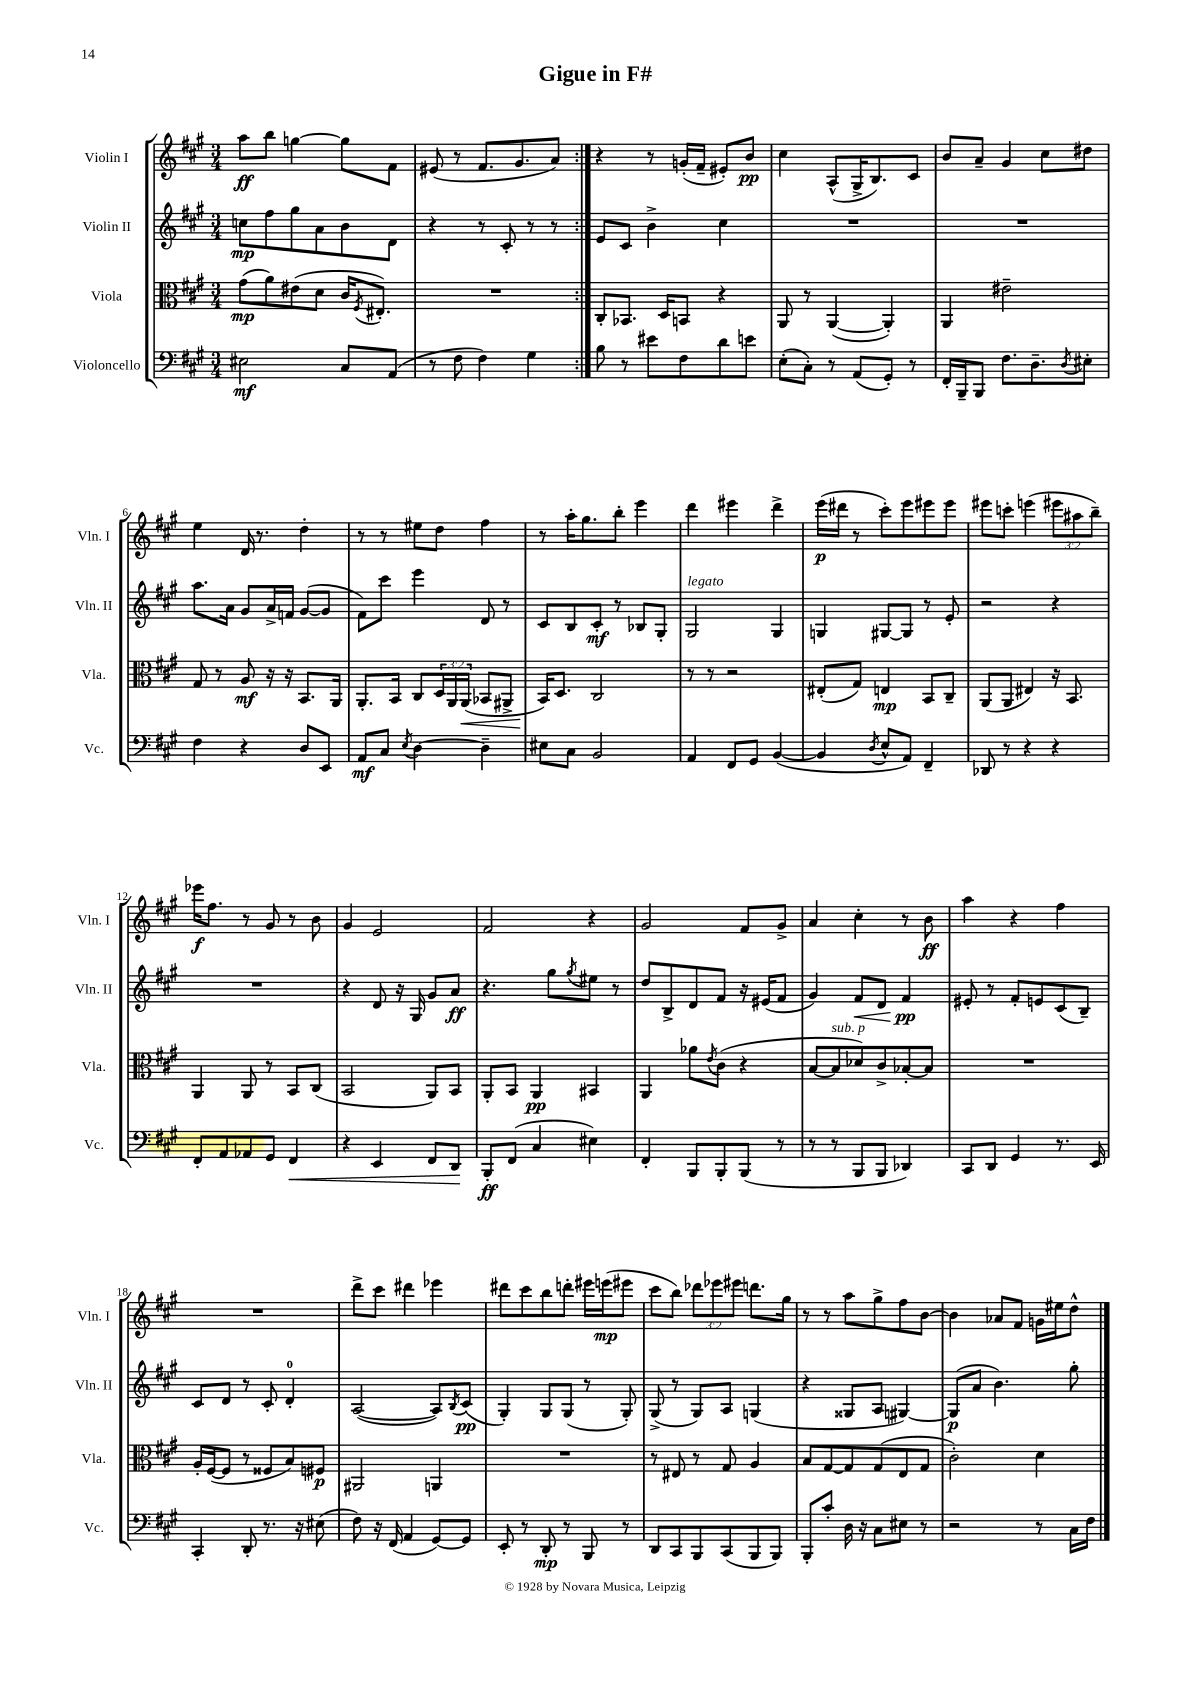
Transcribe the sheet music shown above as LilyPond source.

\header { title = "Gigue in F#" }
<<
\new StaffGroup <<
\new Staff = "s0" \with { instrumentName = "Violin I" shortInstrumentName = "Vln. I" } {
    \clef treble \key a \major \numericTimeSignature \time 3/4 \override Staff.TupletNumber.text = #tuplet-number::calc-fraction-text
    \repeat volta 2 { a''8\ff b''8 g''4~ g''8 fis'8 |
    eis'8( r8 fis'8. gis'8. a'8) | }
    r4 r8 g'16-.( fis'16-- eis'8-.) b'8\pp |
    cis''4 a8-^( gis16-> b8.) cis'8 |
    b'8 a'8-- gis'4 cis''8 dis''8 |
    e''4 d'16 r8. d''4-. |
    r8 r8 eis''8 d''8 fis''4 |
    r8 a''16-. gis''8. b''8-. e'''4 |
    d'''4 eis'''4 d'''4-> |
    e'''16\p( dis'''16 r8 cis'''8-.) e'''8 eis'''8 eis'''8 |
    eis'''8 c'''8-. e'''4( \tuplet 3/2 { eis'''8 ais''8 b''8--) } |
    ees'''16\f fis''8. r8 gis'8 r8 b'8 |
    gis'4 e'2 |
    fis'2 r4 |
    gis'2 fis'8 gis'8-> |
    a'4 cis''4-. r8 b'8\ff |
    a''4 r4 fis''4 |
    R2. |
    d'''8-> cis'''8 dis'''4 ees'''4 |
    dis'''8 cis'''8 b''8 d'''8-. eis'''16 e'''16\mp( eis'''8 |
    cis'''8 b''8) \tuplet 3/2 { des'''8 ees'''8 eis'''8 } d'''8. gis''16 |
    r8 r8 a''8 gis''8-> fis''8 b'8~ |
    b'4 aes'8 fis'8 g'16 eis''16 d''8-^ \bar "|." |
}
\new Staff = "s1" \with { instrumentName = "Violin II" shortInstrumentName = "Vln. II" } {
    \clef treble \key a \major \numericTimeSignature \time 3/4
    \repeat volta 2 { c''8\mp fis''8 gis''8 a'8 b'8 d'8 |
    r4 r8 cis'8-. r8 r8 | }
    e'8 cis'8 b'4-> cis''4 |
    R2. |
    R2. |
    a''8. a'16 gis'8 a'16-> f'16 gis'8~( gis'8 |
    fis'8) cis'''8 e'''4 d'8 r8 |
    cis'8 b8 cis'8-.\mf r8 bes8 gis8-. |
    gis2^\markup { \italic "legato" } gis4 |
    g4 gis8~ gis8 r8 e'8-. |
    r2 r4 |
    R2. |
    r4 d'8 r16 gis16 gis'8 a'8\ff |
    r4. gis''8 \acciaccatura { gis''8 } eis''8 r8 |
    d''8 b8-> d'8 fis'8 r16 eis'16( fis'8 |
    gis'4) fis'8\< d'8 fis'4\pp\! |
    eis'8-. r8 fis'8-. e'8 cis'8( b8--) |
    cis'8 d'8 r8 cis'8-. d'4-0-. |
    a2~( a8) \acciaccatura { b8 } cis'8\pp( |
    gis4-.) gis8 gis8( r8 gis8-.) |
    gis8->( r8 gis8) a8 g4( |
    r4 gisis8 a8 gis4~) |
    gis8\p( a'8 b'4.) gis''8-. \bar "|." |
}
\new Staff = "s2" \with { instrumentName = "Viola" shortInstrumentName = "Vla." } {
    \clef alto \key a \major \numericTimeSignature \time 3/4 \override Staff.TupletNumber.text = #tuplet-number::calc-fraction-text
    \repeat volta 2 { gis'8\mp( a'8) eis'8( d'8 cis'16 \acciaccatura { fis8 } eis8.-.) |
    R2. | }
    cis8-. bes,8. d16 b,8 r4 |
    a,8 r8 a,4~( a,4-.) |
    a,4 eis'2-- |
    gis8 r8 a8\mf r16 r16 b,8. a,16 |
    a,8.-. b,16 cis8 \tuplet 3/2 { d16 a,16 a,16\<( } bes,8 ais,8-> |
    b,16\!) d8. cis2 |
    r8 r8 r2 |
    eis8-.( gis8) e4\mp b,8 cis8-- |
    a,8( a,8 eis4) r16 b,8. |
    a,4 a,8 r8 b,8 cis8( |
    b,2 a,8) b,8 |
    a,8-. b,8 a,4\pp bis,4 |
    a,4 aes'8 \acciaccatura { e'8 } cis'8( r4 |
    b8~ b8^\markup { \italic "sub. p" } des'8) cis'8-> bes8~-. bes8 |
    R2. |
    a16-. fis16~( fis8 r8 fisis8 b8) fis8\p |
    ais,2 a,4 |
    R2. |
    r8 eis8 r8 gis8 a4 |
    b8 gis8~ gis8 gis8( e8 gis8 |
    cis'2-.) d'4 \bar "|." |
}
\new Staff = "s3" \with { instrumentName = "Violoncello" shortInstrumentName = "Vc." } {
    \clef bass \key a \major \numericTimeSignature \time 3/4
    \repeat volta 2 { eis2\mf cis8 a,8( |
    r8 fis8 fis4) gis4 | }
    b8 r8 eis'8 fis8 d'8 e'8 |
    e8-.( cis8-.) r8 a,8( gis,8-.) r8 |
    fis,16-. b,,16-- b,,8 fis8. d8.-- \acciaccatura { d8 } eis8-. |
    fis4 r4 d8 e,8 |
    a,8\mf cis8 \acciaccatura { e8 } d4~ d4-- |
    eis8 cis8 b,2 |
    a,4 fis,8 gis,8 b,4~( |
    b,4 \acciaccatura { d8 } e8-^ a,8) fis,4-- |
    des,8 r8 r4 r4 |
    fis,8-. a,8 aes,8 gis,8 fis,4\< |
    r4 e,4 fis,8 d,8\! |
    b,,8-.\ff fis,8( cis4 eis4) |
    fis,4-. b,,8 b,,8-. b,,8( r8 |
    r8 r8 b,,8 b,,8 des,4) |
    cis,8 d,8 gis,4 r8. e,16 |
    cis,4-. d,8-. r8. r16 eis8( |
    fis8) r16 fis,16( a,4 gis,8~) gis,8 |
    e,8-. r8 d,8-.\mp r8 b,,8 r8 |
    d,8 cis,8 b,,8 cis,8( b,,8 b,,8) |
    b,,8-. cis'8-. d16 r16 cis8 eis8 r8 |
    r2 r8 cis16 fis16 \bar "|." |
}
>>
>>
